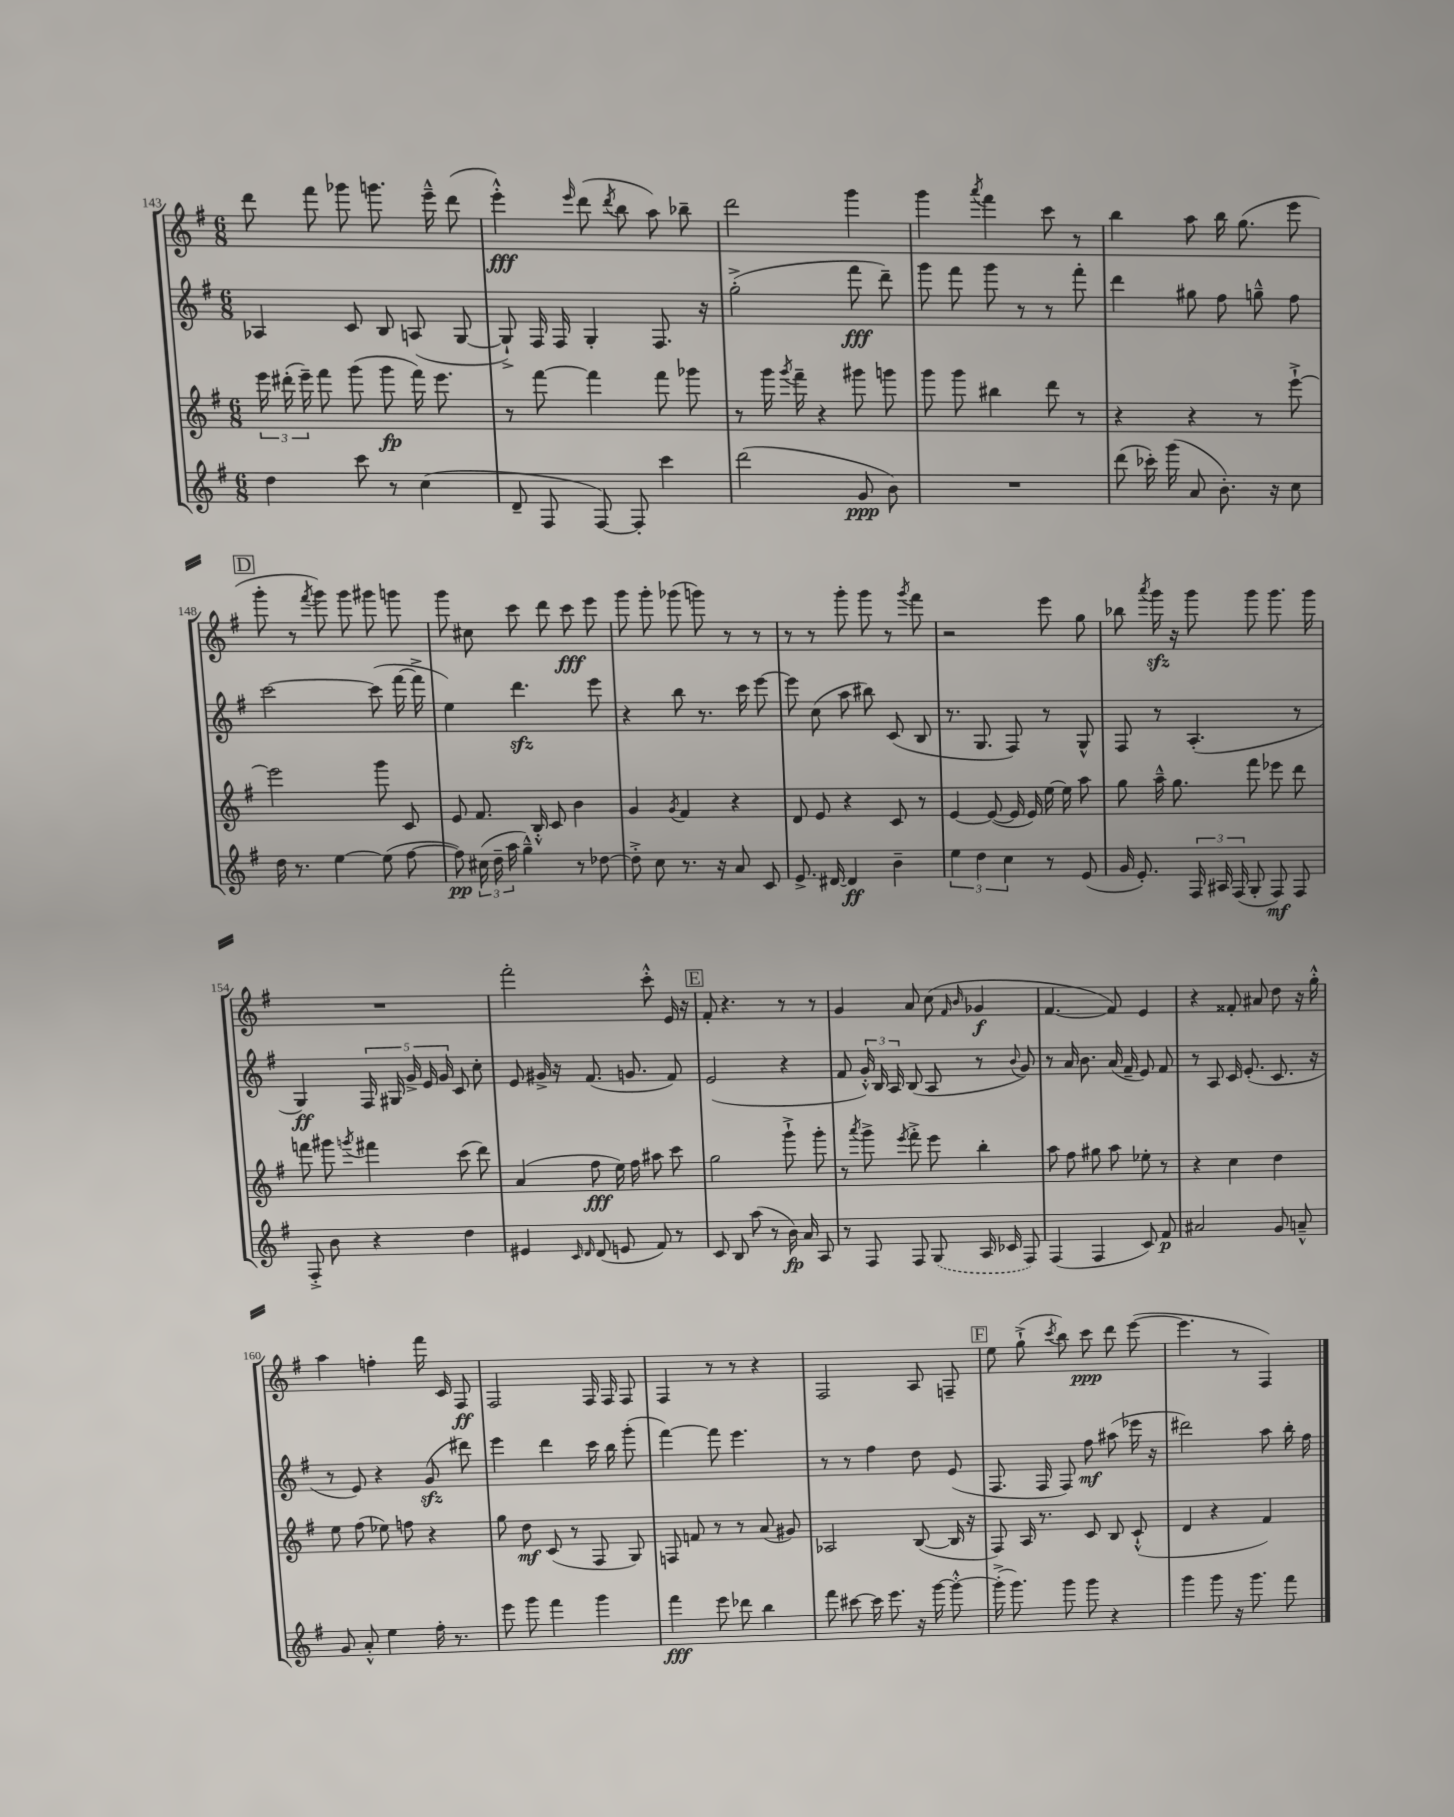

**kern	**kern	**kern	**kern
*staff4	*staff3	*staff2	*staff1
*clefG2	*clefG2	*clefG2	*clefG2
*k[f#]	*k[f#]	*k[f#]	*k[f#]
*M6/8	*M6/8	*M6/8	*M6/8
4dd	24eee	4A-	8ddd
.	(24ddd#'	.	.
.	24eee~)	.	.
.	8fff#	.	8fff#
8ccc	(8ggg	8c	8ggg-
8r	8ggg	8B	8.ggg
(4cc	16fff#)	(8A	.
.	8.eee	.	16eee~^^
.	.	[8G	(8ddd
=	=	=	=
8d~	8r	8G`^])	4eee'^^)
8F#	[8fff#	16F#	.
.	.	16F#	.
.	.	.	16qqeee
[8F#)	4fff#]	4G'	(8ddd
.	.	.	8qddd
8F#']	.	.	8bb
4ccc	8fff#	8.F#	8aa)
.	8ggg-	.	8bb-~
.	.	16r	.
=	=	=	=
(2ddd	8r	(2gg'^	2ddd
.	16ggg	.	.
.	8qggg	.	.
.	16fff#~	.	.
.	4r	.	.
8g	8ggg#	8fff#	4ggg
8b)	8ggg	8ddd~)	.
=	=	=	=
2.r	8ggg	8ggg	4ggg
.	8ggg	8fff#	.
.	.	.	8qaaa
.	4bb#	8ggg	4fff#
.	.	8r	.
.	8ddd	8r	8ccc
.	8r	8fff#'	8r
=	=	=	=
(8ddd	4r	4ddd	4bb
16ccc-')	.	.	.
(16ggg	.	.	.
8a	4r	8gg#	8aa
8.b')	.	8ff#	16bb
.	.	.	(8.gg
.	8r	8gg~^^	.
16r	.	.	.
8cc	[8eee`^	8ff#	8eee
=	=	=	=
16dd	2eee]	[2ccc	8ggg'
8.r	.	.	.
.	.	.	8r
.	.	.	8qfff#
[4ee	.	.	8ggg)
.	.	.	8ggg
(8ee]	8ggg	(8ccc]	8ggg#
[8ff#	8c	[16fff#	8ggg
.	.	16fff#^]	.
=	=	=	=
8ff#])	8e	4ee)	8ggg
(24cc#	8.f#	.	8cc#
24dd~	.	.	.
24aa	.	.	.
4gg~^^)	.	4.ddd	8ccc
.	16B'^^	.	.
.	8c	.	8ddd
8r	4b	.	8ccc
[8dd-	.	8eee	8eee
=	=	=	=
8dd-'^]	4g	4r	8ggg
8cc	.	.	8ggg'
.	8qg	.	.
8.r	4f#	8bb	(8ggg-
.	.	8.r	8ggg)
16r	.	.	.
8a	4r	.	8r
.	.	16ccc	.
8c	.	[8eee	8r
=	=	=	=
8.e^	8d	8eee]	8r
.	8e	(8cc	8r
[16d#	.	.	.
4d#]	4r	8aa	8ggg'
.	.	8bb#)	8ggg
4b~	8c	(8c	8r
.	.	.	8qggg
.	8r	8B	8fff#
=	=	=	=
6ee	[4e	8.r	2r
6dd	.	.	.
.	.	8.G	.
.	(8e_	.	.
6cc	.	.	.
.	16e]	8F#)	.
.	16e)	.	.
8r	[16ee	8r	8eee
.	16ee]	.	.
(8e	8aa	8G^^	8gg
=	=	=	=
16g	8gg	8F#	8bb-
8.e')	.	.	.
.	.	.	8qaaa
.	16aa~^^	8r	16ggg
.	8.gg	.	16r
24F#	.	(4.A'	8ggg
24A#	.	.	.
(24F#	.	.	.
8G'	8fff#	.	8ggg
8F#)	8eee-	.	8.ggg
8F#	8ddd	8r	.
.	.	.	16ggg
=	=	=	=
8F#'^	8fff	4G)	2.r
8b	8ggg#	.	.
.	8qggg	.	.
4r	4fff#	20F#	.
.	.	20G#	.
.	.	20g^	.
.	.	20e	.
.	.	20g	.
4dd	(8ccc	8c	.
.	8ddd)	8cc'	.
=	=	=	=
4e#	(4a	8e	2fff#'
.	.	16g#^	.
.	.	16r	.
16qqc	.	.	.
16qqd	.	.	.
(8d	8ff#	(8.f#	.
8e	16ee)	.	.
.	16ff#	8.g	.
8f#)	8aa#	.	8ccc'^^
8r	8ccc	8f#)	16e
.	.	.	16r
=	=	=	=
8c	2gg	(2e	8f#'
8B	.	.	4.r
(8aa	.	.	.
8r	.	.	.
16b)	8ggg`^	4r	8r
16a	.	.	.
8A	8ggg'	.	8r
=	=	=	=
8r	8r	8f#	4g
.	8qaaa	.	.
8F#	8ggg^	24g'^^)	.
.	.	24B	.
.	.	24A	.
.	8qeee	.	.
8F#	8fff#'^	(8B	8a
(8G	8eee	8A	(8cc
.	.	.	16qqf#
.	.	.	16qqb
16A	4bb'	8r	4g-
16c-	.	.	.
.	.	8qqb	.
8F#)	.	8g)	.
=	=	=	=
(4F#	8aa	8r	[4.f#
.	8ff#	16a	.
.	.	8.b	.
4F#	8gg#	.	.
.	8aa	(16a	8f#])
.	.	16f#~	.
8c)	8ee-'	8e)	4e
8f#	8r	8f#	.
=	=	=	=
2a#	4r	8r	4r
.	.	8A	.
.	4cc	16c	8f##'
.	.	(8.e'	.
.	.	.	8a#
8g	4dd	8.c	8dd
8a~^^	.	.	16r
.	.	16r	16gg'^^
=	=	=	=
8g	8ee	8r	4aa
8a'^^	(8ff#	8e)	.
4ee	8ee-)	4r	4ff'
.	8ff	.	.
16ff#'	4r	(8g	16fff#
8.r	.	.	16c
.	.	8ddd#)	8F#
=	=	=	=
8eee	8gg	4eee	2F#
8ggg	8dd	.	.
4fff#	(8c	4ddd	.
.	8r	.	.
4ggg	8F#	16ccc	16F#
.	.	16bb	16F#
.	8G)	(8ggg'	8F#
=	=	=	=
4fff#	8F	[4fff#)	4F#
.	8f	.	.
8eee	8r	8fff#]	8r
8ddd-	8r	4.eee	8r
4bb	(8a	.	4r
.	8g#)	.	.
=	=	=	=
8fff#	2A-	8r	2F#
[8ccc#	.	8r	.
16ccc#]	.	4ff#	.
8.eee	.	.	.
16r	([8B	8dd	8A
[16ggg	.	.	.
8ggg'^^_	16B]	(8e	8F~
.	16r	.	.
=	=	=	=
(16ggg'^]	8F#)	8.F#	8ee
8.ggg)	.	.	.
.	16A	.	(8gg`^
.	8.r	16F#	.
.	.	.	8qccc
8ggg	.	8F#)	8bb)
8ggg	8c	8ff#	8ccc
4r	8B	(8aa#	8ddd
.	(8c`^^	16eee-	([8eee
.	.	16r	.
=	=	=	=
4ggg	4d	2ddd#)	4.eee]
8ggg	4r	.	.
16r	.	.	8r
8.ggg	.	.	.
.	4f#)	8aa	4F#)
8fff#	.	16bb'	.
.	.	16ff#	.
==	==	==	==
*-	*-	*-	*-
